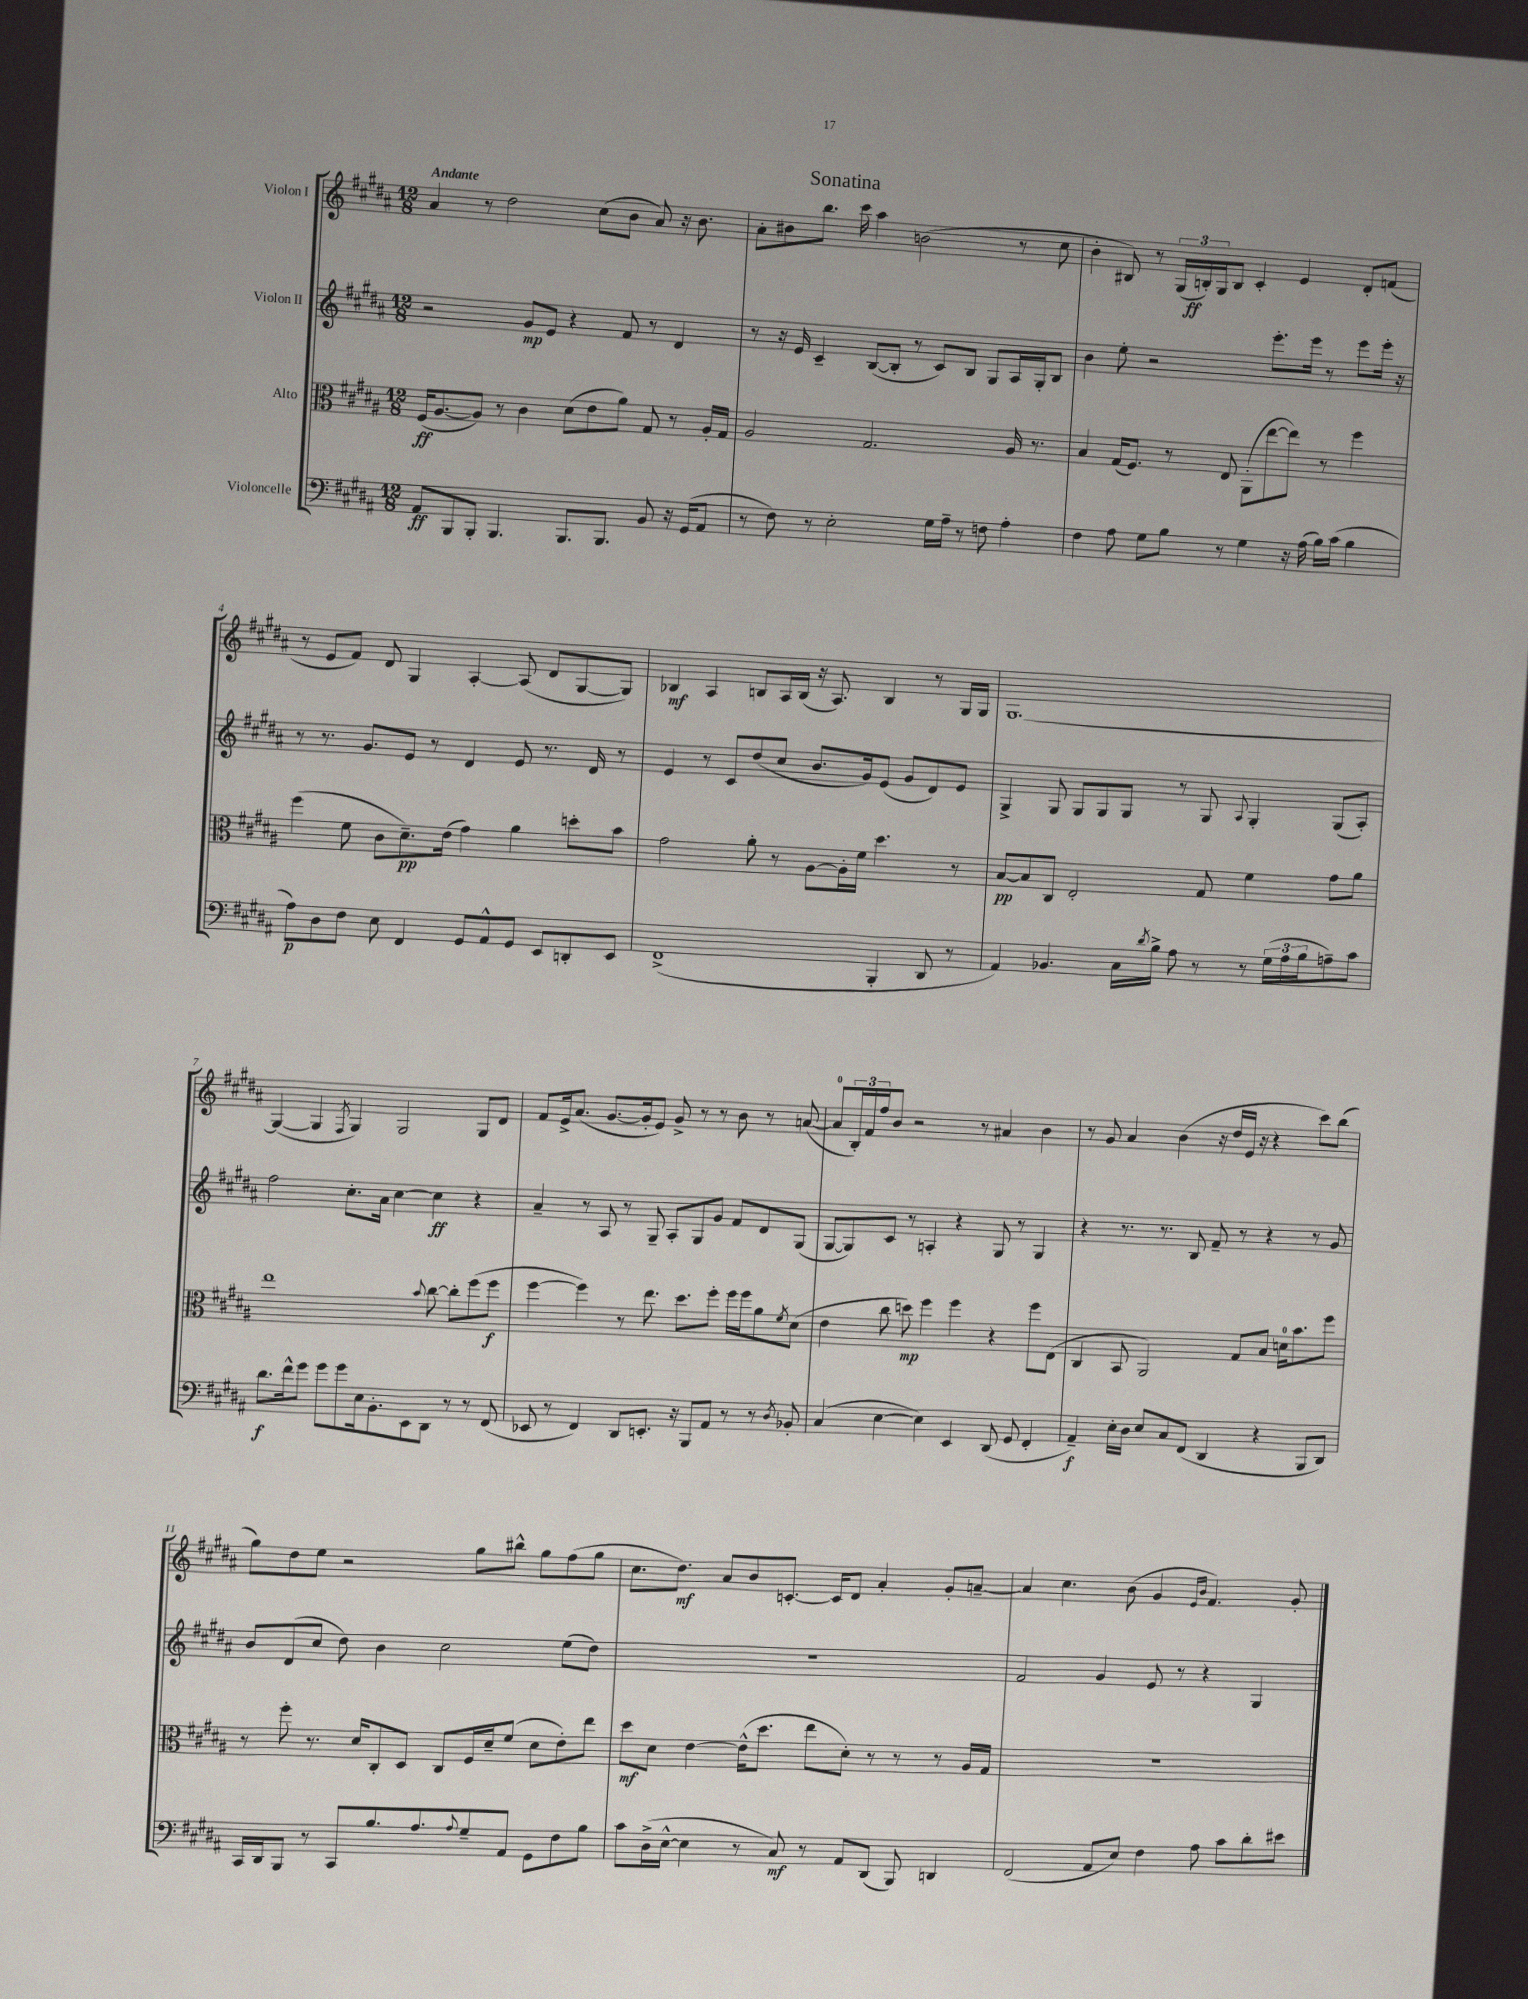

**kern	**dynam	**kern	**dynam	**kern	**dynam	**kern	**dynam
*part4	*part4	*part3	*part3	*part2	*part2	*part1	*part1
*staff4	*staff4	*staff3	*staff3	*staff2	*staff2	*staff1	*staff1
*I"Violoncelle	*	*I"Alto	*	*I"Violon II	*	*I"Violon I	*
*clefF4	*	*clefC3	*	*clefG2	*	*clefG2	*
*k[f#c#g#d#a#]	*	*k[f#c#g#d#a#]	*	*k[f#c#g#d#a#]	*	*k[f#c#g#d#a#]	*
*M12/8	*	*M12/8	*	*M12/8	*	*M12/8	*
=1	=1	=1	=1	=1	=1	=1	=1
!	!	!	!	!	!	!LO:TX:a:B:t=Andante	!
8AA#/L	ff	(16F#/KL	ff	2r	.	4a#/	.
.	.	[8.A#/	.	.	.	.	.
8BBB/	.	.	.	.	.	.	.
8BBB'/J	.	8A#/J])	.	.	.	8r	.
4.BBB/	.	8r	.	.	.	2dd#\	.
.	.	4c#\	.	8g#/L	mp	.	.
.	.	.	.	8e/J	.	.	.
8.BBB/L	.	(8d#\L	.	4r	.	.	.
.	.	8e\	.	.	.	(8cc#\L	.
8.BBB/J	.	.	.	.	.	.	.
.	.	8a#\J)	.	8f#/	.	8b\J	.
8BB/	.	8G#/	.	8r	.	8a#/)	.
16r	.	8r	.	4d#/	.	16r	.
(16GG#/KL	.	.	.	.	.	8.b\	.
8AA#/J	.	16A#'/LL	.	.	.	.	.
.	.	16G#/JJ	.	.	.	.	.
=2	=2	=2	=2	=2	=2	=2	=2
8r	.	2A#/	.	8r	.	8a#'\L	.
8F#\)	.	.	.	16r	.	8b#X\	.
.	.	.	.	16e/	.	.	.
8r	.	.	.	4c#~/	.	8.bb\J	.
2E'\	.	.	.	.	.	.	.
.	.	.	.	.	.	16ccc#\	.
.	.	2.G#/	.	([8B/L	.	4aa#\	.
.	.	.	.	8B'/J]	.	.	.
.	.	.	.	8r	.	(2bn\	.
16G#\LL	.	.	.	8c#/L)	.	.	.
16A#~\JJ	.	.	.	.	.	.	.
8r	.	.	.	8B/J	.	.	.
8Fn\	.	.	.	8G#/L	.	.	.
4A#'\	.	16A#/	.	16A#/L	.	8r	.
.	.	8.r	.	16G#'/J	.	.	.
.	.	.	.	8B/J	.	8cc#\	.
=3	=3	=3	=3	=3	=3	=3	=3
4F#\	.	4B/	.	4b\	.	4b'\	.
8A#\	.	(16G#/KL	.	8ee'\	.	8B#X/)	.
.	.	8.F#/J)	.	.	.	.	.
8G#\L	.	.	.	2r	.	8r	.
8B\J	.	8r	.	.	.	(24G#/LL	.
.	.	.	.	.	.	24Bn'/)	ff
.	.	.	.	.	.	24G#/J	.
8r	.	8E/	.	.	.	8B/J	.
4G#\	.	(8AA#'\L	.	.	.	4c#'/	.
.	.	[8ee\	.	8.eee'\L	.	.	.
16r	.	8ee\J])	.	.	.	4e/	.
(16A#\	.	.	.	16eee\Jk	.	.	.
16B\LL)	.	8r	.	8r	.	.	.
(16c#\JJ	.	.	.	.	.	.	.
4B\	.	4ff#\	.	8eee\L	.	8d#'/L	.
.	.	.	.	16eee'\Jk	.	(8fn/J	.
.	.	.	.	16r	.	.	.
!!LO:LB:g=z
=4	=4	=4	=4	=4	=4	=4	=4
8A#\L)	p	(4ff#\	.	8r	.	8r	.
8D#\	.	.	.	8.r	.	8e/L	.
8F#\J	.	8f#\	.	.	.	8f#/J)	.
.	.	.	.	8.g#/L	.	.	.
8E\	.	8c#\L	.	.	.	8d#/	.
4FF#/	.	8.d#~\)	pp	8e/J	.	4G#/	.
.	.	.	.	8r	.	.	.
.	.	(16e\Jk	.	.	.	.	.
8GG#/L	.	4g#\)	.	4d#/	.	[4A#'/	.
8AA#^^/	.	.	.	.	.	.	.
8GG#/J	.	4a#\	.	8e/	.	(8A#/]	.
8EE/L	.	.	.	8.r	.	8d#/L	.
8DDn'/	.	8ddn'\L	.	.	.	[8G#/	.
.	.	.	.	16d#/	.	.	.
8EE/J	.	8b\J	.	8r	.	8G#/J])	.
=5	=5	=5	=5	=5	=5	=5	=5
(1FF#^	.	2g#\	.	4e/	.	4B-X/	mf
.	.	.	.	8r	.	4A#/	.
.	.	.	.	8c#/L	.	.	.
.	.	8a#'\	.	(8dd#/	.	8Bn/L	.
.	.	8r	.	8cc#/J	.	16A#/L	.
.	.	.	.	.	.	(16B/JJ	.
.	.	[8A#\L	.	8.b/L	.	16r	.
.	.	.	.	.	.	8.A#/)	.
.	.	16A#'\L]	.	.	.	.	.
.	.	16f#\JJ	.	16g#/k)	.	.	.
4BBB'/	.	4.dd#\	.	(8e/J	.	4B/	.
.	.	.	.	8g#/L	.	.	.
8DD#/	.	.	.	8d#/)	.	8r	.
8r	.	8r	.	8e/J	.	16G#/LL	.
.	.	.	.	.	.	16G#/JJ	.
=6	=6	=6	=6	=6	=6	=6	=6
4AA#/)	.	[8B/L	pp	4G#^/	.	[1.G#	.
.	.	8B/]	.	.	.	.	.
4.BB-X/	.	8C#/J	.	8G#/	.	.	.
.	.	2E'/	.	8G#/L	.	.	.
.	.	.	.	8G#/	.	.	.
16C#\LL	.	.	.	8G#/J	.	.	.
8qd#/	.	.	.	.	.	.	.
16B^\JJ	.	.	.	.	.	.	.
8A#\	.	.	.	8r	.	.	.
8r	.	8G#/	.	8G#/	.	.	.
.	.	.	.	8qqA#/	.	.	.
8r	.	4f#\	.	4G#'/	.	.	.
(24G#\LL	.	.	.	.	.	.	.
24A#\	.	.	.	.	.	.	.
24B\J	.	.	.	.	.	.	.
8An~\)	.	8g#\L	.	(8G#/L	.	.	.
8c#\J	.	8a#\J	.	8A#'/J)	.	.	.
!!LO:LB:g=z
=7	=7	=7	=7	=7	=7	=7	=7
8.d#\L	f	1ee	.	2ff#\	.	(4G#/_	.
16f#^^\k	.	.	.	.	.	.	.
8g#\J	.	.	.	.	.	4G#/]	.
8g#\L	.	.	.	.	.	.	.
.	.	.	.	.	.	8qF#/	.
8g#\	.	.	.	8.cc#'\L	.	4G#/)	.
16E\k	.	.	.	.	.	.	.
8.BB'\	.	.	.	16a#\Jk	.	.	.
.	.	.	.	[4cc#\	.	2G#/	.
8EE\	.	.	.	.	.	.	.
.	.	8qqb/	.	.	.	.	.
8DD#\J	.	[8cc#\	.	4cc#\]	ff	.	.
8r	.	8cc#'\L]	.	.	.	.	.
8r	.	(8ff#\	.	4r	.	8G#/L	.
(8FF#/	.	8ff#\J	f	.	.	8d#/J	.
=8	=8	=8	=8	=8	=8	=8	=8
8EE-X/	.	[4ff#\	.	4a#~/	.	8f#/L	.
8r	.	.	.	.	.	16e^/k	.
.	.	.	.	.	.	(8.a#/J	.
4FF#/)	.	4ff#\])	.	8r	.	.	.
.	.	.	.	8A#/	.	[8.g#/L	.
8DD#/L	.	8r	.	8r	.	.	.
.	.	.	.	.	.	16g#'/k]	.
8.EEn'/J	.	8.ee\	.	8G#~/	.	8e/J)	.
.	.	.	.	8A#'/L	.	8g#^/	.
16r	.	8.dd#\L	.	.	.	.	.
8BBB/L	.	.	.	8G#/	.	8r	.
8AA#/J	.	8ff#'\J	.	8g#/J	.	8r	.
8r	.	16ff#\LL	.	8f#/L	.	8b\	.
.	.	16ff#\J	.	.	.	.	.
8r	.	8a#\	.	8d#/	.	8r	.
8qD#/	.	8qf#/	.	.	.	.	.
8BB-X'/	.	(8d#\J	.	(8G#/J	.	([8an/	.
=9	=9	=9	=9	=9	=9	=9	=9
(4C#/	.	4e\	.	[8G#/L	.	8a/L]	.
.	.	.	.	8G#/])	.	24B'/L)	.
.	.	.	.	.	.	24f#/	.
.	.	.	.	.	.	24ff#/J	.
[4E\	.	8cc#\	.	8c#/J	.	8b/J	.
.	.	8ddn\)	mp	8r	.	2r	.
4E\])	.	4ff#\	.	4An'/	.	.	.
4EE/	.	4ff#\	.	4r	.	.	.
.	.	.	.	.	.	8r	.
(8DD#/	.	4r	.	8G#/	.	4a#X/	.
8GG#/	.	.	.	8r	.	.	.
4FF#'/	.	8ff#\L	.	4G#/	.	4b\	.
.	.	(8E\J	.	.	.	.	.
=10	=10	=10	=10	=10	=10	=10	=10
4AA#~/)	f	4C#/	.	4r	.	8r	.
.	.	.	.	.	.	8g#/	.
16E'\LL	.	8BB/	.	8.r	.	4a#/	.
16D#\JJ	.	.	.	.	.	.	.
8E/L	.	2AA#/)	.	.	.	.	.
.	.	.	.	8.r	.	.	.
8C#/	.	.	.	.	.	(4b\	.
(8FF#/J	.	.	.	8B/	.	.	.
4DD#/	.	.	.	8f#~/	.	16r	.
.	.	.	.	.	.	16dd#/LL	.
.	.	8G#/L	.	8r	.	16e/JJ	.
.	.	.	.	.	.	16r	.
4r	.	8B/J	.	4r	.	4r	.
.	.	16dn\KL	.	.	.	.	.
.	.	8.b\	.	.	.	.	.
8BBB/L	.	.	.	8r	.	8ccc#\L)	.
8DD#/J)	.	8ff#\J	.	8g#/	.	(8bb\J	.
!!LO:LB:g=z
=11	=11	=11	=11	=11	=11	=11	=11
16CC#/LL	.	8r	.	8b/L	.	8gg#\L)	.
16DD#/J	.	.	.	.	.	.	.
8BBB/J	.	8ff#'\	.	(8d#/	.	8dd#\	.
8r	.	8.r	.	8cc#/J	.	8ee\J	.
8CC#/L	.	.	.	8dd#\)	.	2r	.
.	.	16d#/KL	.	.	.	.	.
8.B/	.	8C#'/	.	4b\	.	.	.
.	.	8D#/J	.	.	.	.	.
8.A#/	.	.	.	.	.	.	.
.	.	8C#/L	.	2cc#\	.	.	.
8qqA#/	.	.	.	.	.	.	.
8G#~/	.	16F#/L	.	.	.	8gg#\L	.
.	.	16d#~/J	.	.	.	.	.
8AA#/J	.	(8f#/J	.	.	.	8bb#X^^\J	.
8GG#\L	.	8d#\L	.	.	.	8gg#\L	.
8F#\	.	8e'\)	.	(8ee\L	.	(8ff#\	.
8B\J	.	8ee\J	.	8dd#\J)	.	8gg#\J	.
=12	=12	=12	=12	=12	=12	=12	=12
8c#\L	.	8dd#\L	mf	1.r	.	8.cc#\L	.
(16D#^\L	.	8d#\J	.	.	.	.	.
[16E^^\JJ	.	.	.	.	.	8.dd#\J)	mf
4E\]	.	[4e\	.	.	.	.	.
.	.	.	.	.	.	8a#/L	.
8r	.	(16e^^\KL]	.	.	.	8b/	.
.	.	8.dd#\J	.	.	.	.	.
8C#/)	mf	.	.	.	.	[8.cn'/J	.
8r	.	8ee\L	.	.	.	.	.
.	.	.	.	.	.	16c/KL]	.
8AA#/L	.	8d#'\J)	.	.	.	8d#/J	.
(8DD#/J	.	8r	.	.	.	4a#'/	.
8BBB/)	.	8r	.	.	.	.	.
4DDn/	.	8r	.	.	.	8g#'/L	.
.	.	16A#/LL	.	.	.	[8an~/J	.
.	.	16G#/JJ	.	.	.	.	.
=13	=13	=13	=13	=13	=13	=13	=13
(2FF#/	.	1.r	.	2f#/	.	4a/]	.
.	.	.	.	.	.	4.cc#\	.
8AA#/L	.	.	.	4g#/	.	.	.
8E/J)	.	.	.	.	.	(8b\	.
4F#\	.	.	.	8e/	.	4g#/	.
.	.	.	.	8r	.	.	.
.	.	.	.	.	.	16qqe/LL	.
.	.	.	.	.	.	16qqb/JJ	.
8A#\	.	.	.	4r	.	4.f#/)	.
8c#\L	.	.	.	.	.	.	.
8d#'\	.	.	.	4G#/	.	.	.
8e#X\J	.	.	.	.	.	8g#'/	.
==	==	==	==	==	==	==	==
*-	*-	*-	*-	*-	*-	*-	*-
